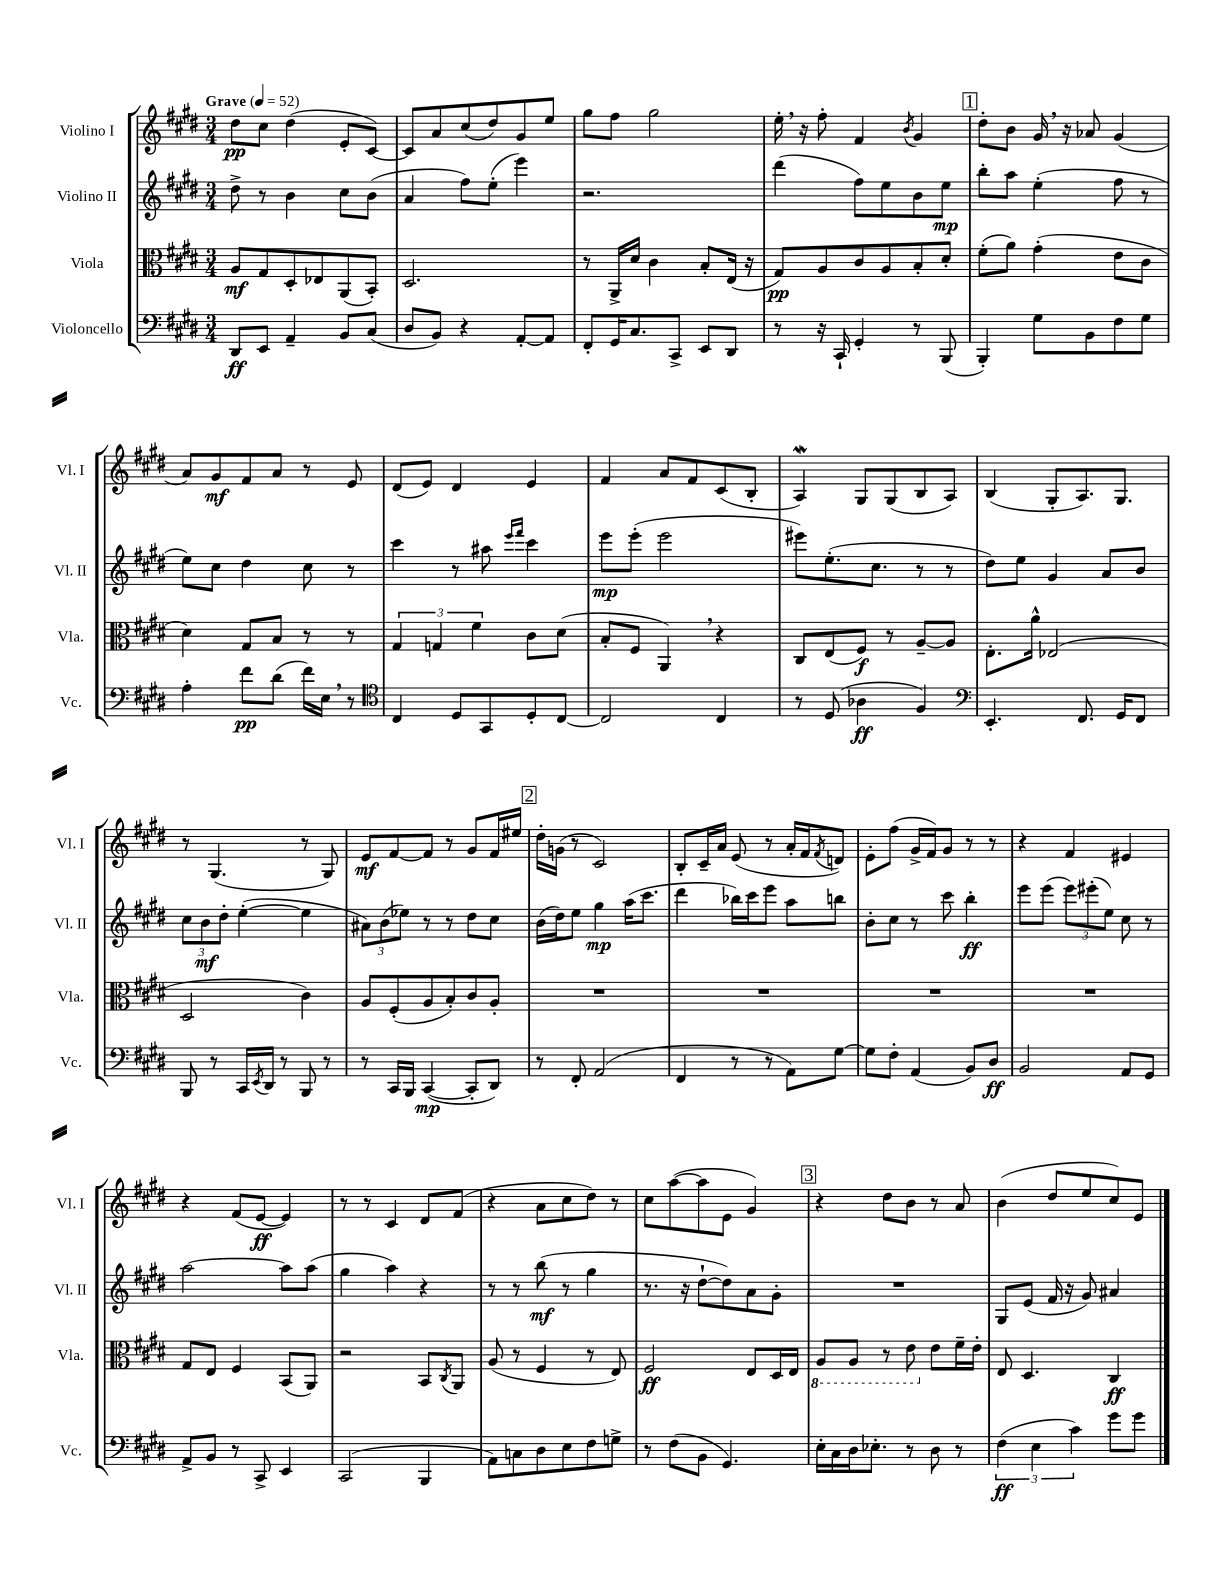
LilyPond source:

<<
\new StaffGroup <<
\new Staff = "s0" \with { instrumentName = "Violino I" shortInstrumentName = "Vl. I" } {
    \clef treble \key e \major \numericTimeSignature \time 3/4 \tempo "Grave" 4 = 52
    dis''8\pp cis''8 dis''4( e'8-. cis'8~) |
    cis'8 a'8 cis''8( dis''8) gis'8 e''8 |
    gis''8 fis''8 gis''2 |
    e''16-. \breathe r16 fis''8-. fis'4 \acciaccatura { b'8 } gis'4 |
    \mark \markup { \box "1" } dis''8-. b'8 gis'16 \breathe r16 aes'8 gis'4( |
    a'8) gis'8\mf fis'8 a'8 r8 e'8 |
    dis'8( e'8) dis'4 e'4 |
    fis'4 a'8 fis'8 cis'8( b8-. |
    a4\mordent) gis8 gis8( b8 a8) |
    b4( gis8-. a8.) gis8. |
    r8 gis4.( r8 gis8) |
    e'8\mf fis'8~ fis'8 r8 gis'8 fis'16 eis''16 |
    \mark \markup { \box "2" } dis''16-. g'16( r8 cis'2) |
    b8-. cis'16-- a'16 e'8( r8 a'16-. fis'16 \acciaccatura { fis'8 } d'8) |
    e'8-. fis''8( gis'16-> fis'16) gis'8 r8 r8 |
    r4 fis'4 eis'4 |
    r4 fis'8( e'8~\ff e'4) |
    r8 r8 cis'4 dis'8 fis'8( |
    r4 a'8 cis''8 dis''8) r8 |
    cis''8 a''8~( a''8 e'8 gis'4) |
    \mark \markup { \box "3" } r4 dis''8 b'8 r8 a'8 |
    b'4( dis''8 e''8 cis''8) e'8 \bar "|." |
}
\new Staff = "s1" \with { instrumentName = "Violino II" shortInstrumentName = "Vl. II" } {
    \clef treble \key e \major \numericTimeSignature \time 3/4
    dis''8-> r8 b'4 cis''8 b'8( |
    a'4 fis''8) e''8-.( e'''4) |
    r2. |
    dis'''4( fis''8) e''8 b'8 e''8\mp |
    \mark \markup { \box "1" } b''8-. a''8 e''4-.( fis''8 r8 |
    e''8) cis''8 dis''4 cis''8 r8 |
    cis'''4 r8 ais''8 \grace { e'''16 fis'''16 } cis'''4 |
    e'''8\mp e'''8-.( e'''2 |
    eis'''8) e''8.-.( cis''8. r8 r8 |
    dis''8) e''8 gis'4 a'8 b'8 |
    \tuplet 3/2 { cis''8 b'8\mf dis''8-. } e''4~-.( e''4 |
    \tuplet 3/2 { ais'8) b'8( ees''8) } r8 r8 dis''8 cis''8 |
    \mark \markup { \box "2" } b'16( dis''16) e''8 gis''4\mp a''16( cis'''8. |
    dis'''4 bes''16) cis'''16 e'''8 a''8 b''8 |
    b'8-. cis''8 r8 cis'''8 b''4-.\ff |
    e'''8 e'''8( \tuplet 3/2 { e'''8) eis'''8-.( e''8) } cis''8 r8 |
    a''2~ a''8 a''8( |
    gis''4 a''4) r4 |
    r8 r8 b''8\mf( r8 gis''4 |
    r8. r16 dis''8~-! dis''8) a'8 gis'8-. |
    \mark \markup { \box "3" } R2. |
    gis8 e'8( fis'16 r16 gis'8) ais'4 \bar "|." |
}
\new Staff = "s2" \with { instrumentName = "Viola" shortInstrumentName = "Vla." } {
    \clef alto \key e \major \numericTimeSignature \time 3/4
    a8\mf gis8 dis8-. ees8 a,8( b,8-.) |
    dis2. |
    r8 a,16-> dis'16 cis'4 b8-. e16( r16 |
    gis8\pp) a8 cis'8 a8 b8-. dis'8-. |
    \mark \markup { \box "1" } fis'8-.( a'8) gis'4-.( e'8 cis'8 |
    dis'4) gis8 b8 r8 r8 |
    \tuplet 3/2 { gis4 g4 fis'4 } cis'8 dis'8( |
    b8-. fis8 a,4) \breathe r4 |
    cis8 e8( fis8\f) r8 a8~-- a8 |
    e8.-. a'16-^ ees2( |
    dis2 cis'4) |
    a8 fis8-.( a8 b8-.) cis'8 a8-. |
    \mark \markup { \box "2" } R2. |
    R2. |
    R2. |
    R2. |
    gis8 e8 fis4 b,8( a,8) |
    r2 b,8 \acciaccatura { cis8 } a,8 |
    a8( r8 fis4 r8 e8) |
    fis2\ff e8 dis16 e16 |
    \mark \markup { \box "3" } \ottava #-1 a,8 a,8 r8 e8 \ottava #0 e'8 fis'16-- e'16-. |
    e8 dis4. cis4\ff \bar "|." |
}
\new Staff = "s3" \with { instrumentName = "Violoncello" shortInstrumentName = "Vc." } {
    \clef bass \key e \major \numericTimeSignature \time 3/4
    dis,8\ff e,8 a,4-- b,8 cis8( |
    dis8 b,8) r4 a,8~-. a,8 |
    fis,8-. gis,16 cis8. cis,8-> e,8 dis,8 |
    r8 r16 cis,16-! gis,4-. r8 b,,8( |
    \mark \markup { \box "1" } b,,4-.) gis8 b,8 fis8 gis8 |
    a4-. fis'8\pp dis'8( fis'16) e16 \breathe r8 |
    \clef tenor cis4 dis8 gis,8 dis8-. cis8~ |
    cis2 cis4 |
    r8 dis8( aes4\ff fis4) |
    \clef bass e,4.-. fis,8. gis,16 fis,8 |
    b,,8 r8 cis,16 \acciaccatura { e,8 } dis,16 r8 b,,8 r8 |
    r8 cis,16 b,,16 cis,4~\mp( cis,8-. dis,8) |
    \mark \markup { \box "2" } r8 fis,8-. a,2( |
    fis,4 r8 r8 a,8) gis8~ |
    gis8 fis8-. a,4( b,8) dis8\ff |
    b,2 a,8 gis,8 |
    a,8-> b,8 r8 cis,8-> e,4 |
    cis,2( b,,4 |
    a,8) c8 dis8 e8 fis8 g8-> |
    r8 fis8( b,8 gis,4.) |
    \mark \markup { \box "3" } e16-. cis16 dis16 ees8.-. r8 dis8 r8 |
    \tuplet 3/2 { fis4\ff( e4 cis'4) } gis'8 gis'8 \bar "|." |
}
>>
>>
\layout { \context { \Score \remove "Bar_number_engraver" } }
